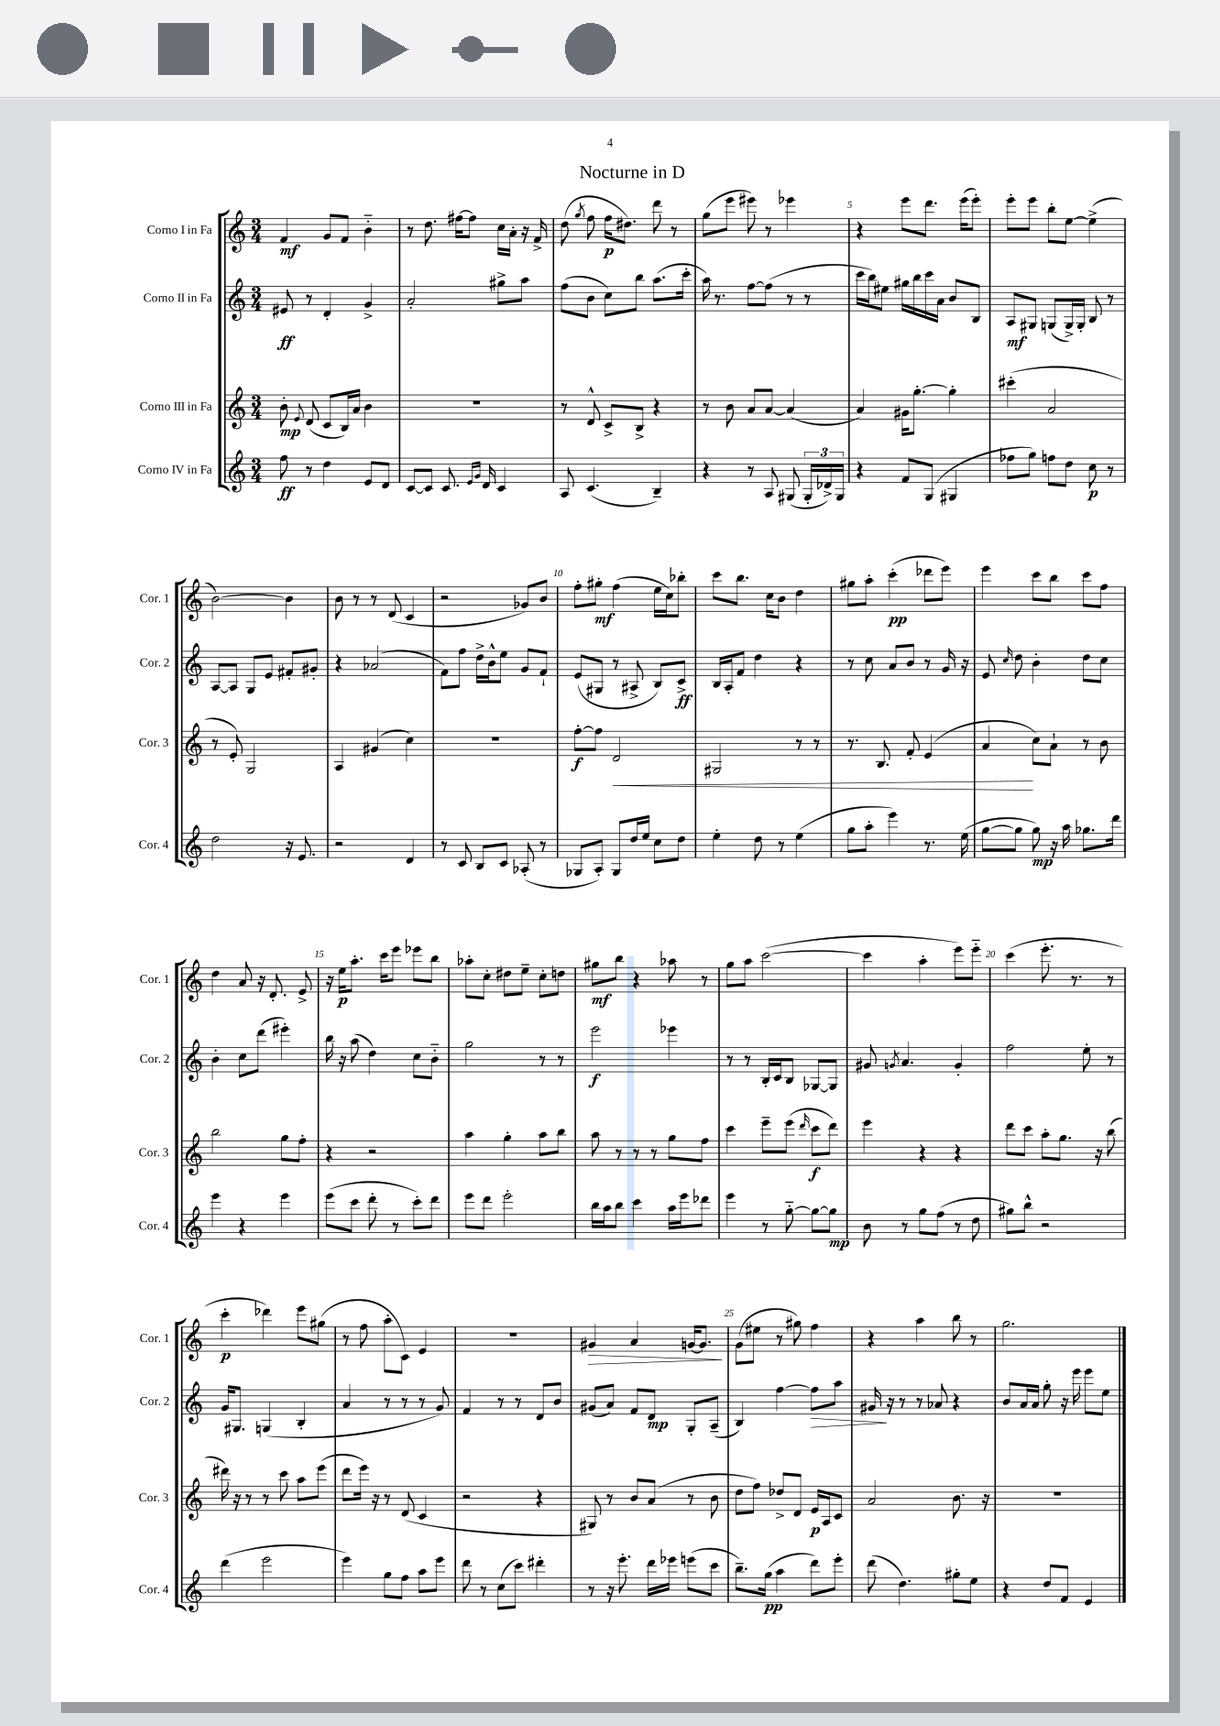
\header { title = "Nocturne in D" }
<<
\new StaffGroup <<
\new Staff = "s0" \with { instrumentName = "Corno I in Fa" shortInstrumentName = "Cor. 1" } {
    \clef treble \key c \major \numericTimeSignature \time 3/4
    \autoBeamOff f'4\mf g'8[ f'8] b'4-_ |
    r8 d''8. fis''16[~ fis''8] c''16[ a'16]-. r16 f'16-> |
    d''8( \acciaccatura { g''8 } f''8 f''16[\p dis''8.]) d'''8 r8 |
    g''8[( e'''8] eis'''8) r8 ees'''4 |
    r4 e'''8[ d'''8.] e'''16[( e'''8]-.) |
    e'''8[-. e'''8] b''8[-. e''8]~ e''4->( |
    b'2~) b'4 |
    b'8 r8 r8 d'8( c'4 |
    r2 ges'8[) b'8] |
    f''8[-. gis''8]-.\mf f''4( e''16[ c''16) bes''8]-. |
    c'''8[ b''8.] c''16[ b'8] d''4 |
    gis''8[ a''8]-. c'''4-.\pp( des'''8[ e'''8]) |
    e'''4 c'''8[ b''8] c'''8[ f''8] |
    d''4 a'8 r16 d'8.-. e'8-> |
    r16 e''16[\p a''8.]-. c'''16[ e'''8] ees'''8[ b''8] |
    aes''8[-. c''8]-. dis''8[ e''8]-- c''8[-. d''8] |
    gis''8[\mf b''8] r4 aes''8 r8 |
    g''8[ a''8] c'''2~( |
    c'''4 a''4-. e'''8[) e'''8]-_ |
    c'''4( e'''8.-. r8. r8 |
    c'''4-.\p des'''4) e'''8[ gis''8]( |
    r8 f''8 a''8[-. c'8]) e'4 |
    R2. |
    gis'4\> a'4 g'16[~ g'8.]\! |
    g'8[( eis''8] r8 gis''8) f''4 |
    r4 a''4 b''8 r8 |
    g''2. \bar "|." |
}
\new Staff = "s1" \with { instrumentName = "Corno II in Fa" shortInstrumentName = "Cor. 2" } {
    \clef treble \key c \major \numericTimeSignature \time 3/4
    \autoBeamOff eis'8\ff r8 d'4-. g'4-> |
    a'2-. gis''8[-> a''8] |
    f''8[( b'8] c''8[) b''8] a''8.[( c'''16]-. |
    a''16) r8. f''8[~ f''8]( r8 r8 |
    c'''16[ b''16) eis''8] gis''16[ b''16 c'''16 a'16] b'8[ b8] |
    a8[\mf gis8] g8[( g16->) g16]-. b8 r8 |
    a8[~ a8] g8[ e'8] fis'8[-. gis'8]-. |
    r4 aes'2( |
    f'8[) f''8] d''16[-> b'16-^ e''8] g'8[ f'8]-! |
    e'8[( gis8] r8 ais8-> b8[) c'8]->\ff |
    b16[ a16-. f'8] d''4 r4 |
    r8 c''8 a'8[ b'8] r8 g'16 r16 |
    e'8 \grace { c''16 } d''8 b'4-. d''8[ c''8] |
    b'4-. c''8[ d'''8]( eis'''4-.) |
    b''16 r16 a''8( d''4) c''8[ b'8]-_ |
    g''2 r8 r8 |
    e'''2\f ees'''4 |
    r8 r8 b16[-. c'16 b8] ges8[~ ges8] |
    gis'8 \acciaccatura { g'8 } a'4. g'4-. |
    f''2 e''8-. r8 |
    g'16[ gis8.] g4( b4-. |
    a'4 r8 r8 r8 g'8) |
    f'4 r8 r8 d'8[ b'8] |
    gis'8[( a'8]) f'8[ d'8]\mp g8[-. a8]--( |
    b4) f''4~ f''8[\> a''8] |
    gis'16\! r16 r8 r8 aes'8 r4 |
    b'8[ a'16 a'16] g''8-. r16 e'''16 e'''8[ e''8] \bar "|." |
}
\new Staff = "s2" \with { instrumentName = "Corno III in Fa" shortInstrumentName = "Cor. 3" } {
    \clef treble \key c \major \numericTimeSignature \time 3/4
    \autoBeamOff b'8-.\mp \appoggiatura { e'8 } d'8( c'8[ b16) a'16] b'4 |
    R2. |
    r8 d'8-^ c'8[-> b8]-> r4 |
    r8 b'8 a'8[ a'8]~ a'4( |
    a'4) gis'16[ g''8.]~-. g''4-. |
    cis'''4-.( a'2 |
    r8 e'8-.) g2 |
    a4 gis'4( c''4) |
    R2. |
    f''8[~-.\f f''8] d'2\< |
    gis2 r8 r8 |
    r8. b8. f'8-. e'4( |
    a'4\! c''8[) a'8]-! r8 b'8 |
    b''2 g''8[ f''8]-. |
    r4 r2 |
    a''4 g''4-. a''8[ b''8] |
    a''8 r8 r8 r8 g''8[ f''8] |
    c'''4 e'''8[-- e'''8]( \grace { d'''16 } c'''8[\f d'''8]) |
    e'''4 r4 r4 |
    d'''8[ c'''8] a''8[-. g''8.] r16 b''8( |
    dis'''16) r16 r8 r8 c'''8 a''8[ e'''8]( |
    d'''8[ e'''16]) r16 r8 d'8( c'4 |
    r2 r4 |
    gis8) r8 b'8[ a'8]( r8 b'8 |
    d''8[ f''8]) des''8[-> d'8] e'16[\p a16 c'8] |
    a'2 b'8. r16 |
    R2. \bar "|." |
}
\new Staff = "s3" \with { instrumentName = "Corno IV in Fa" shortInstrumentName = "Cor. 4" } {
    \clef treble \key c \major \numericTimeSignature \time 3/4
    \autoBeamOff f''8\ff r8 d''4 e'8[ d'8] |
    c'8[~ c'8] c'8. \grace { e'16[ g'16] } d'16 c'4 |
    a8 c'4.( b4--) |
    r4 r8 a8 gis8( \tuplet 3/2 { gis16[-. des'16->) gis16] } |
    r4 f'8[ g8]( gis4 |
    fes''8[ g''8]) f''8[ d''8] c''8\p r8 |
    d''2 r16 e'8. |
    r2 d'4 |
    r8 c'8 b8[ c'8] aes8-.( r8 |
    ges8[ a8]-.) ges8[ d''16 e''16] c''8[ d''8] |
    e''4-. d''8 r8 e''4( |
    g''8[ a''8]-. e'''4) r8. e''16( |
    g''8[~ g''8] g''8\mp) r16 a''16 ges''8.[ d'''16] |
    e'''4 r4 e'''4 |
    e'''8[( c'''8] d'''8-. r8 c'''8[-.) d'''8] |
    e'''8[ d'''8] e'''2-. |
    b''16[ a''16 b''8] c'''4 a''16[ e'''16 des'''8] |
    e'''4 r8 g''8~-_ g''8[~ g''8]\mp |
    b'8 r8 g''8[ f''8]( r8 d''8 |
    gis''8[) b''8]-^ r2 |
    d'''4( e'''2 |
    e'''4) g''8[ f''8] a''8[ e'''8] |
    d'''8 r8 c''8[( c'''8]) dis'''4-. |
    r8 r16 e'''8.-. d'''16[ ees'''16] e'''8[( c'''8] |
    b''8.[--) g''16]\pp( a''4 d'''8[) e'''8]-. |
    d'''8( d''4.) gis''8[-. e''8] |
    r4 d''8[ f'8] e'4 \bar "|." |
}
>>
>>
\layout { \context { \Score \override BarNumber.break-visibility = ##(#f #t #t) barNumberVisibility = #(every-nth-bar-number-visible 5) } }
